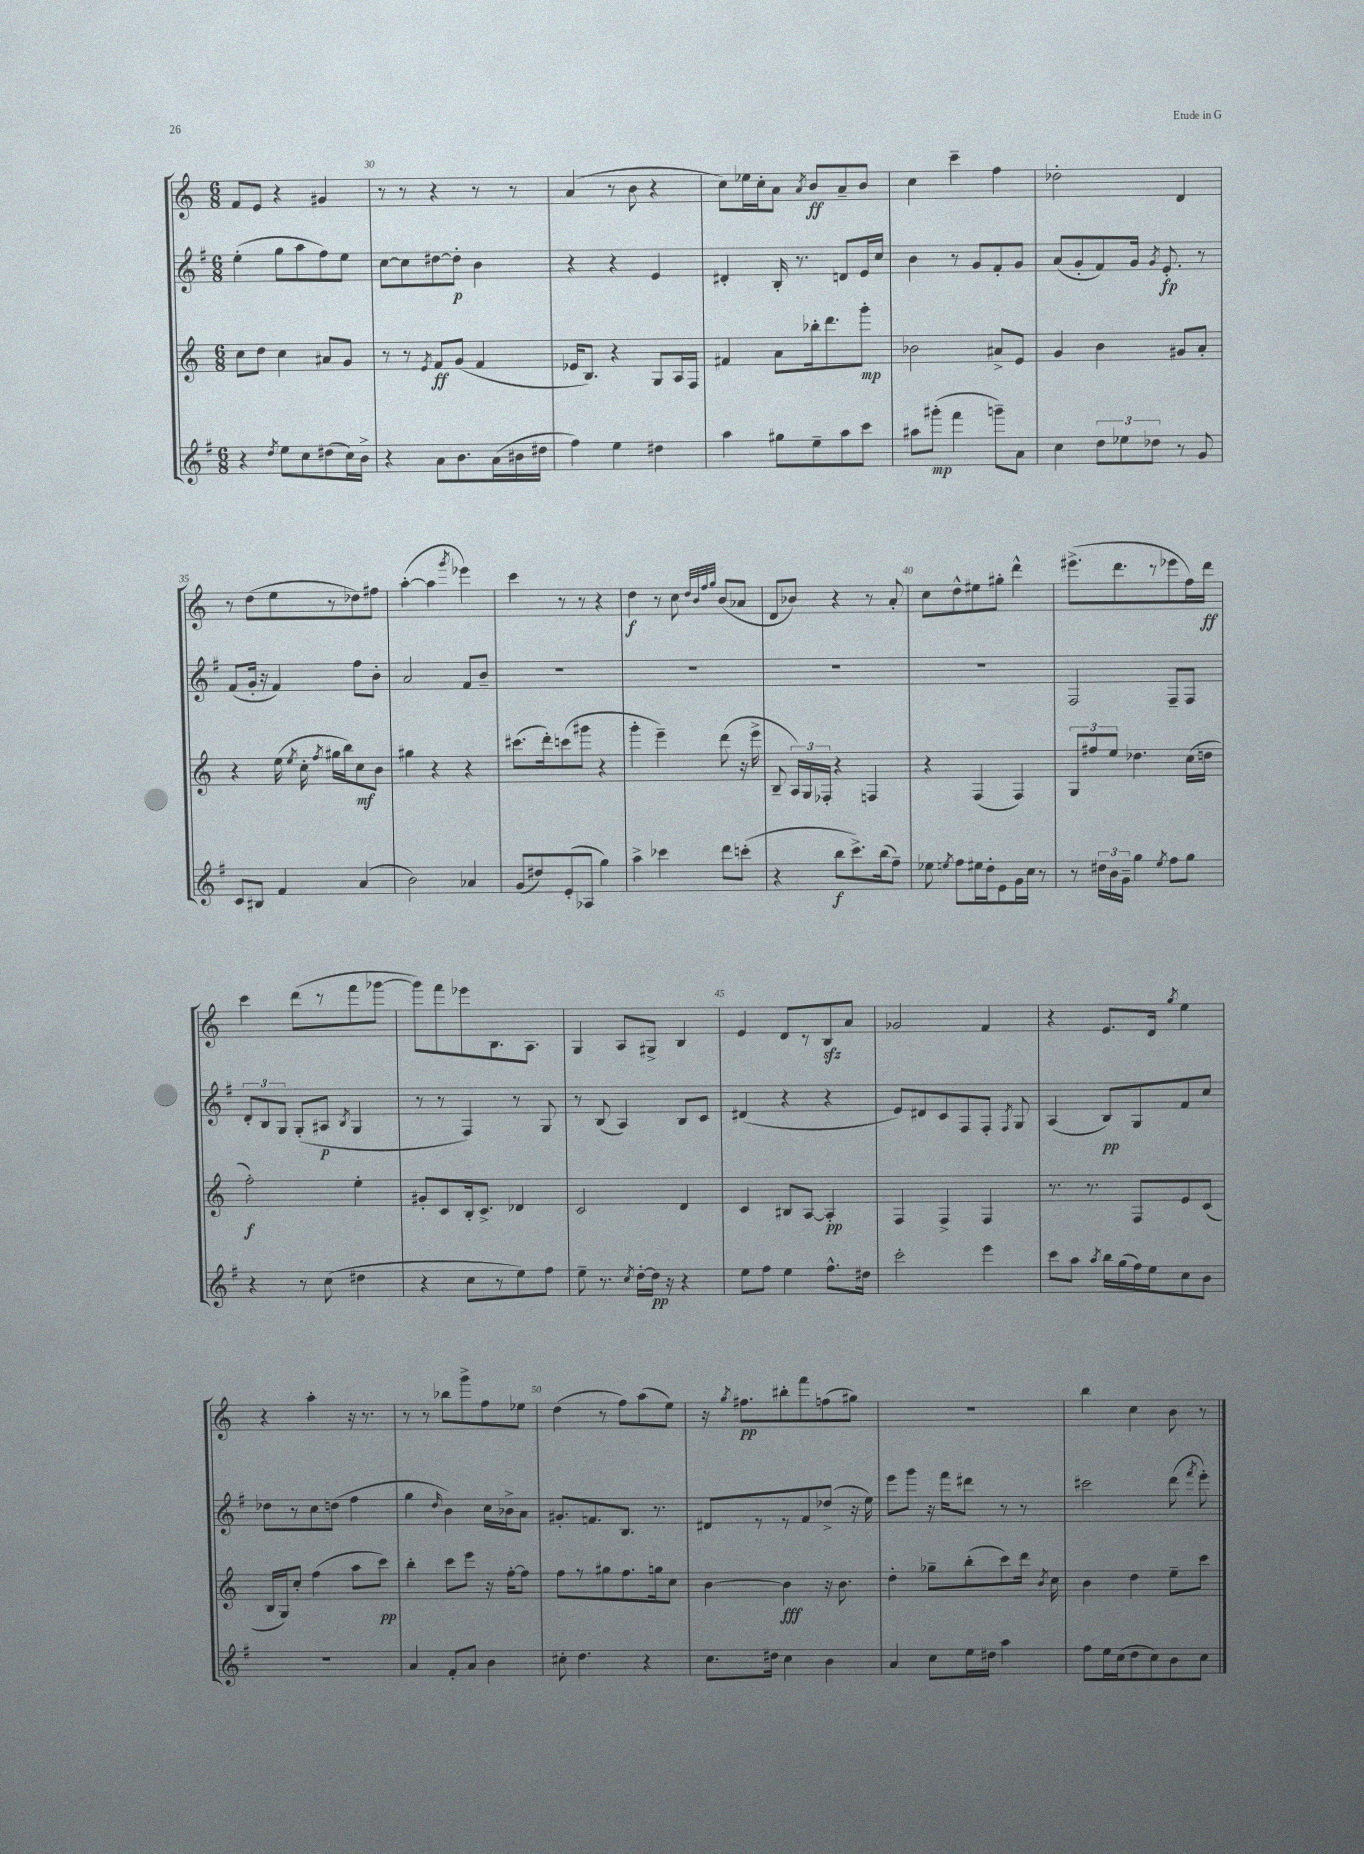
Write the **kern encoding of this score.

**kern	**dynam	**kern	**dynam	**kern	**dynam	**kern	**dynam
*part4	*part4	*part3	*part3	*part2	*part2	*part1	*part1
*staff4	*staff4	*staff3	*staff3	*staff2	*staff2	*staff1	*staff1
*clefG2	*	*clefG2	*	*clefG2	*	*clefG2	*
*k[f#]	*	*k[]	*	*k[f#]	*	*k[]	*
*M6/8	*	*M6/8	*	*M6/8	*	*M6/8	*
=29	=29	=29	=29	=29	=29	=29	=29
4r	.	8cc\L	.	(4ee'\	.	8f/L	.
.	.	8dd\J	.	.	.	8e/J	.
8qdd/	.	.	.	.	.	.	.
8ee\L	.	4cc\	.	8gg\L	.	4r	.
8cc\	.	.	.	8aa\	.	.	.
(8dd#X\	.	8a#X/L	.	8ff#\)	.	4g#X/	.
16cc\L)	.	8g/J	.	8ee\J	.	.	.
16b^\JJ	.	.	.	.	.	.	.
=30	=30	=30	=30	=30	=30	=30	=30
4r	.	8r	.	[8cc\L	.	8r	.
.	.	8r	.	8cc\]	.	8r	.
.	.	8qe/	.	.	.	.	.
8a\L	.	8f/L	ff	[8dd#X\	.	4r	.
8.b\	.	(8g/J	.	8dd#'\J]	p	.	.
.	.	4f/	.	4b\	.	8r	.
(16a\L	.	.	.	.	.	.	.
16b#X\	.	.	.	.	.	8r	.
16dd#X\JJ	.	.	.	.	.	.	.
=31	=31	=31	=31	=31	=31	=31	=31
4ff#\)	.	16e-X/KL	.	4r	.	(4a/	.
.	.	8.B/J)	.	.	.	.	.
4ee\	.	4r	.	4r	.	8r	.
.	.	.	.	.	.	8b\	.
4dd#X\	.	8G/L	.	4e/	.	4r	.
.	.	16A/L	.	.	.	.	.
.	.	16F/JJ	.	.	.	.	.
=32	=32	=32	=32	=32	=32	=32	=32
4aa\	.	4f#X/	.	4d#X'/	.	8cc\L)	.
.	.	.	.	.	.	16ee-X\L	.
.	.	.	.	.	.	16cc'\J	.
8gg#X\L	.	8a\L	.	16B'/	.	8a\J	.
.	.	.	.	8.r	.	.	.
.	.	.	.	.	.	8qa/	.
8ee~\	.	16bb-X'\k	.	.	.	8b/L	ff
.	.	8.ddd\	.	.	.	.	.
8aa\	.	.	.	8dn/L	.	8a~/	.
8ccc\J	.	8ggg'\J	mp	16e/L	.	8b/J	.
.	.	.	.	16cc/JJ	.	.	.
=33	=33	=33	=33	=33	=33	=33	=33
8aa#X\L	.	2b-X\	.	4b\	.	4cc\	.
(8ggg#X'\J	mp	.	.	.	.	.	.
4fff#\	.	.	.	8r	.	4ccc~\	.
.	.	.	.	8g/L	.	.	.
8gggn~\L)	.	8a#X^/L	.	8f#'/	.	4ff\	.
8a\J	.	8e/J	.	8g/J	.	.	.
=34	=34	=34	=34	=34	=34	=34	=34
4cc\	.	4g/	.	(8a/L	.	2dd-X'\	.
.	.	.	.	8g'/	.	.	.
12dd\L	.	4b\	.	8f#/)	.	.	.
12ee-X\	.	.	.	.	.	.	.
.	.	.	.	16g/Jk	.	.	.
12dd-X\J	.	.	.	.	.	.	.
.	.	.	.	8qg/	.	.	.
.	.	.	.	8.e'/	fp	.	.
8r	.	8g#X/L	.	.	.	4d/	.
8g/	.	8a'/J	.	8r	.	.	.
!!LO:LB:g=z
=35	=35	=35	=35	=35	=35	=35	=35
8c/L	.	4r	.	(8f#/L	.	8r	.
8B#X/J	.	.	.	16g'/Jk	.	(8dd\L	.
.	.	.	.	16r	.	.	.
4f#/	.	(16ee\	.	4f#/)	.	8ee\	.
.	.	8qee/	.	.	.	.	.
.	.	16cc'\	.	.	.	.	.
.	.	8qff/	.	.	.	.	.
.	.	16gg#X\LL	.	.	.	8r	.
.	.	16bb\J)	.	.	.	.	.
(4a/	.	8cc\	mf	8ff#\L	.	8dd-X\)	.
.	.	8b\J	.	8b'\J	.	8ff#X\J	.
=36	=36	=36	=36	=36	=36	=36	=36
2b\)	.	4gg#X\	.	2a/	.	([4aa'\	.
.	.	4r	.	.	.	4aa\]	.
.	.	.	.	.	.	8qggg/	.
4a-X/	.	4r	.	8f#/L	.	4eee-X\)	.
.	.	.	.	8b~/J	.	.	.
=37	=37	=37	=37	=37	=37	=37	=37
(8g/L	.	(8.ccc#X\L	.	2.r	.	4ccc\	.
8dd#X/)	.	.	.	.	.	.	.
.	.	16ddd'\k)	.	.	.	.	.
(8e'/	.	(8cccn\	.	.	.	8r	.
8A-X/J	.	8ggg#X\J	.	.	.	8r	.
4gg\)	.	4r	.	.	.	4r	.
=38	=38	=38	=38	=38	=38	=38	=38
4aa^\	.	4ggg'\	.	2.r	.	4dd\	f
4ccc-X\	.	4eee~\)	.	.	.	8r	.
.	.	.	.	.	.	8cc\	.
.	.	.	.	.	.	32qqdd/LLL	.
.	.	.	.	.	.	32qqb/	.
.	.	.	.	.	.	32qqff/	.
.	.	.	.	.	.	32qqgg/JJJ	.
8ddd\L	.	(8ddd\	.	.	.	(8b/L	.
(8cccn'\J	.	16r	.	.	.	8a-X/J	.
.	.	16eee^\	.	.	.	.	.
=39	=39	=39	=39	=39	=39	=39	=39
4r	.	8B~/	.	2.r	.	8d/L	.
.	.	24A/LL)	.	.	.	8b-X/J)	.
.	.	24G/	.	.	.	.	.
.	.	24F-X'/JJ	.	.	.	.	.
8bb\L	f	4r	.	.	.	4r	.
8.ccc^\)	.	.	.	.	.	.	.
.	.	4Fn/	.	.	.	8r	.
(16bb\k	.	.	.	.	.	.	.
8ff#~\J)	.	.	.	.	.	8a'/	.
=40	=40	=40	=40	=40	=40	=40	=40
8ee-X\	.	4r	.	2.r	.	8cc\L	.
8qeen/	.	.	.	.	.	.	.
8ff#\L	.	.	.	.	.	8dd^^\	.
16ee#X\L	.	(4F/	.	.	.	8ee#X\	.
16dd'\J	.	.	.	.	.	.	.
8e\	.	.	.	.	.	8gg#X'\J	.
16g\L	.	4F/)	.	.	.	4ddd^^\	.
16cc\JJ	.	.	.	.	.	.	.
8r	.	.	.	.	.	.	.
=41	=41	=41	=41	=41	=41	=41	=41
8r	.	12G/L	.	2F#/	.	(8.eee#X^\L	.
.	.	12ff#X/	.	.	.	.	.
24dd#X\LL	.	.	.	.	.	.	.
24b\	.	12ee/J	.	.	.	.	.
.	.	.	.	.	.	8.ddd\	.
24g~\JJ	.	.	.	.	.	.	.
4gg\	.	4.dd-X\	.	.	.	.	.
.	.	.	.	.	.	8r	.
8qee/	.	.	.	.	.	.	.
8ff#\L	.	.	.	8F#~/L	.	8eee-X\	.
8gg\J	.	(16cc\LL	.	8F#/J	.	16ff\L)	.
.	.	16ddn\JJ	.	.	.	16ddd\JJ	ff
!!LO:LB:g=z
=42	=42	=42	=42	=42	=42	=42	=42
4r	.	2ff'\)	f	12d'/L	.	4ccc\	.
.	.	.	.	12B/	.	.	.
.	.	.	.	12G/J	.	.	.
8r	.	.	.	(8G'/L	.	(8ddd\L	.
(8cc\	.	.	.	8A#X/J	p	8r	.
.	.	.	.	8qB/	.	.	.
4dd#X\	.	4ee'\	.	4G/	.	8fff\	.
.	.	.	.	.	.	[8ggg-X\J	.
=43	=43	=43	=43	=43	=43	=43	=43
4r	.	8g#X'/L	.	8r	.	8ggg-\L])	.
.	.	8c/	.	8r	.	8fff\	.
8cc\L	.	16B'/k	.	4F#/)	.	8eee-X\	.
.	.	8.c^/J	.	.	.	.	.
8r	.	.	.	.	.	8.B\	.
8ee\)	.	4d-X/	.	8r	.	.	.
.	.	.	.	.	.	8.A\J	.
8ff#\J	.	.	.	8G/	.	.	.
=44	=44	=44	=44	=44	=44	=44	=44
8ee~\	.	2c/	.	8r	.	4G/	.
8.r	.	.	.	(8B/	.	.	.
.	.	.	.	4A/)	.	8A/L	.
8qcc/	.	.	.	.	.	.	.
[16dd'\LL	.	.	.	.	.	.	.
16dd\JJ]	pp	.	.	.	.	8G#X^/J	.
16r	.	.	.	.	.	.	.
4r	.	4d/	.	8B/L	.	4B/	.
.	.	.	.	8c/J	.	.	.
=45	=45	=45	=45	=45	=45	=45	=45
8ee\L	.	4c/	.	(4d#X/	.	4e/	.
8ff#\J	.	.	.	.	.	.	.
4ee\	.	8B#X/L	.	4r	.	8d/L	.
.	.	[8A/J	.	.	.	8r	.
8.ff#^^\L	.	4A'/]	pp	4r	.	8Bzz/	.
.	.	.	.	.	.	8a/J	.
16dd#X\Jk	.	.	.	.	.	.	.
=46	=46	=46	=46	=46	=46	=46	=46
2ccc'\	.	4F/	.	8e/L)	.	2g-X/	.
.	.	.	.	8d#X/	.	.	.
.	.	4F^/	.	8c/	.	.	.
.	.	.	.	8F#/	.	.	.
4eee\	.	4F/	.	8F#'/J	.	4f/	.
.	.	.	.	8qF#/	.	.	.
.	.	.	.	8G/	.	.	.
=47	=47	=47	=47	=47	=47	=47	=47
8ccc\L	.	8.r	.	(4A/	.	4r	.
8aa\J	.	.	.	.	.	.	.
.	.	8.r	.	.	.	.	.
8qaa/	.	.	.	.	.	.	.
16bb\LL	.	.	.	8B/L)	pp	8.e/L	.
(16gg\	.	.	.	.	.	.	.
16ff#\)	.	8F/L	.	8G/	.	.	.
16ee\J	.	.	.	.	.	16d/Jk	.
.	.	.	.	.	.	8qgg/	.
8cc\	.	8e/	.	8f#/	.	4ee\	.
8b\J	.	(8c/J	.	8cc/J	.	.	.
!!LO:LB:g=z
=48	=48	=48	=48	=48	=48	=48	=48
2.r	.	16B/LL	.	8dd-X\L	.	4r	.
.	.	16G/J)	.	.	.	.	.
.	.	8cc'/J	.	8r	.	.	.
.	.	(4ff\	.	8cc\	.	4aa'\	.
.	.	.	.	(8ddn\J	.	.	.
.	.	8aa\L	.	4ff#\	.	16r	.
.	.	.	.	.	.	8.r	.
.	.	8ccc\J)	pp	.	.	.	.
=49	=49	=49	=49	=49	=49	=49	=49
4a/	.	4bb'\	.	4gg\	.	8r	.
.	.	.	.	.	.	8r	.
.	.	.	.	16qqdd/	.	.	.
8f#'/L	.	8ccc\L	.	4b\)	.	8bb-X\L	.
8a/J	.	8eee\J	.	.	.	8ggg^\	.
4b\	.	16r	.	16cc\LL	.	8ff\	.
.	.	[16ff'\KL	.	16b-X^\J	.	.	.
.	.	8ff\J]	.	8a\J	.	8ee-X\J	.
=50	=50	=50	=50	=50	=50	=50	=50
8cc#X'\	.	8ff\L	.	8.g#X'/L	.	(4dd\	.
4.dd\	.	8r	.	.	.	.	.
.	.	.	.	8.fn/	.	.	.
.	.	8gg#X\	.	.	.	8r	.
.	.	8.ff\	.	8.B/J	.	8ff\L)	.
4r	.	.	.	.	.	(8aa\	.
.	.	16ggn\k	.	8.r	.	.	.
.	.	8cc\J	.	.	.	8ee\J)	.
=51	=51	=51	=51	=51	=51	=51	=51
8.cc\L	.	[4b\	.	8d#X/L	.	16r	.
.	.	.	.	.	.	8qgg/	.
.	.	.	.	.	.	8.ff#X\L	pp
.	.	.	.	8r	.	.	.
16dd#X\Jk	.	.	.	.	.	.	.
4cc\	.	4b\]	fff	8r	.	8bb#X'\	.
.	.	.	.	8f#/	.	8fff\	.
4b\	.	16r	.	(8dd-X^/J	.	(8ffn\	.
.	.	8.b\	.	.	.	.	.
.	.	.	.	16r	.	8gg#X\J)	.
.	.	.	.	16ee\)	.	.	.
=52	=52	=52	=52	=52	=52	=52	=52
4a/	.	4dd'\	.	8eee\L	.	2.r	.
.	.	.	.	8ggg\J	.	.	.
8cc\L	.	8gg-X~\L	.	16r	.	.	.
.	.	.	.	16fff#\KL	.	.	.
16ee\L	.	(8bb'\	.	8ddd#X\J	.	.	.
16dd#X\JJ	.	.	.	.	.	.	.
4aa\	.	8ccc\)	.	8r	.	.	.
.	.	16ddd\Jk	.	8r	.	.	.
.	.	8qb/	.	.	.	.	.
.	.	16cc\	.	.	.	.	.
=53	=53	=53	=53	=53	=53	=53	=53
8ff#\L	.	4b\	.	2ccc#X\	.	4bb\	.
16ee\L	.	.	.	.	.	.	.
(16cc\J	.	.	.	.	.	.	.
8dd\	.	4dd\	.	.	.	4cc\	.
8cc\)	.	.	.	.	.	.	.
8b\	.	8ee~\L	.	(8ddd\	.	8b\	.
.	.	.	.	8qfff#/	.	.	.
8cc\J	.	8ccc\J	.	8eee'\)	.	8r	.
==	==	==	==	==	==	==	==
*-	*-	*-	*-	*-	*-	*-	*-
